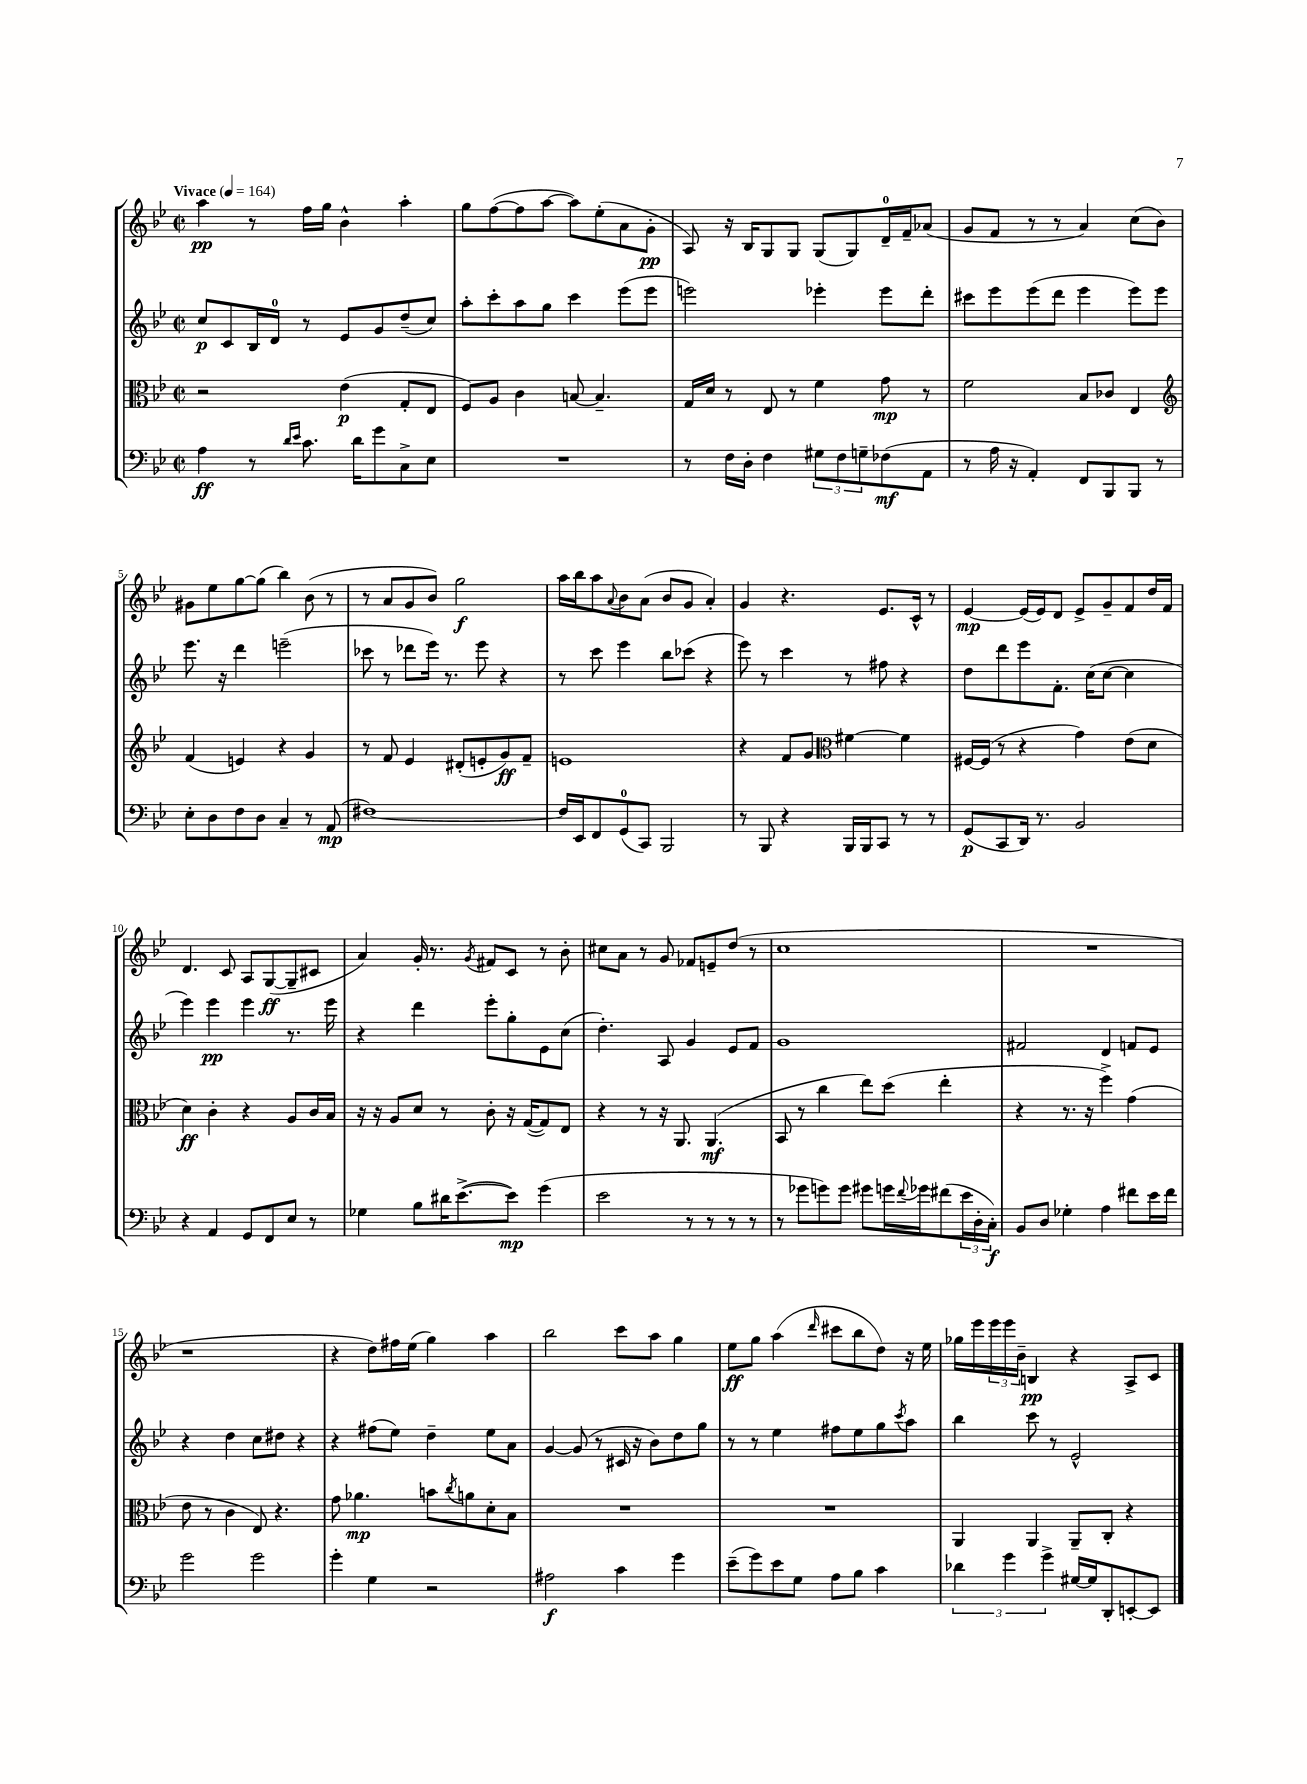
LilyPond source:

<<
\new StaffGroup <<
\new Staff = "s0" {
    \clef treble \key bes \major \defaultTimeSignature \time 2/2 \tempo "Vivace" 4 = 164
    a''4\pp r8 f''16 g''16 bes'4-^ a''4-. |
    g''8 f''8~( f''8 a''8~ a''8) ees''8-.( a'8 g'8-.\pp |
    a8) r16 bes16 g8 g8 g8( g8) d'16-0-- f'16-- aes'8( |
    g'8 f'8 r8 r8 a'4) c''8( bes'8) |
    gis'8 ees''8 g''8~ g''8( bes''4) bes'8( r8 |
    r8 a'8 g'8 bes'8) g''2\f |
    a''16 bes''16 a''8 \appoggiatura { a'8 } bes'8 a'8( bes'8 g'8 a'4-.) |
    g'4 r4. ees'8. c'16-^ r8 |
    ees'4~\mp ees'16( ees'16) d'8 ees'8-> g'8-- f'8 d''16 f'16 |
    d'4. c'8 a8 g8~\ff( g8-- cis'8 |
    a'4) g'16-. r8. \acciaccatura { g'8 } fis'8 c'8 r8 bes'8-. |
    cis''8 a'8 r8 g'8 fes'8 e'8-- d''8( r8 |
    c''1 |
    R1 |
    r1 |
    r4 d''8) fis''16 ees''16( g''4) a''4 |
    bes''2 c'''8 a''8 g''4 |
    ees''8\ff g''8 a''4( \grace { d'''16 } cis'''8 bes''8 d''8) r16 ees''16 |
    ges''16 ees'''16 \tuplet 3/2 { ees'''16 ees'''16 bes'16-- } b4\pp r4 a8-> c'8 \bar "|." |
}
\new Staff = "s1" {
    \clef treble \key bes \major \defaultTimeSignature \time 2/2
    c''8\p c'8 bes16 d'16-0 r8 ees'8 g'8 d''8--( c''8) |
    a''8-. c'''8-. a''8 g''8 c'''4 ees'''8( ees'''8 |
    e'''2) ees'''4-. ees'''8 d'''8-. |
    cis'''8 ees'''8 ees'''8( d'''8 ees'''4 ees'''8) ees'''8 |
    ees'''8. r16 d'''4 e'''2--( |
    ces'''8 r8 des'''8 ees'''16) r8. ees'''8 r4 |
    r8 c'''8 ees'''4 bes''8 ces'''8( r4 |
    ees'''8) r8 c'''4 r8 fis''8 r4 |
    d''8 d'''8 ees'''8 f'8.-. c''16( c''8~ c''4 |
    ees'''4) ees'''4\pp ees'''4 r8. ees'''16 |
    r4 d'''4 ees'''8-. g''8-. ees'8 c''8( |
    d''4.-.) a8 g'4 ees'8 f'8 |
    g'1 |
    fis'2 d'4 f'8 ees'8 |
    r4 d''4 c''8 dis''8 r4 |
    r4 fis''8( ees''8) d''4-- ees''8 a'8 |
    g'4~ g'8( r8 cis'16 r16 bes'8) d''8 g''8 |
    r8 r8 ees''4 fis''8 ees''8 g''8 \acciaccatura { c'''8 } a''8 |
    bes''4 c'''8 r8 ees'2-^ \bar "|." |
}
\new Staff = "s2" {
    \clef alto \key bes \major \defaultTimeSignature \time 2/2
    r2 ees'4\p( g8-. ees8 |
    f8) a8 c'4 b8~ b4.-- |
    g16 d'16 r8 ees8 r8 f'4 g'8\mp r8 |
    f'2 bes8 ces'8 ees4 |
    \clef treble f'4( e'4) r4 g'4 |
    r8 f'8 ees'4 dis'8-.( e'8-. g'8\ff) f'8-- |
    e'1 |
    r4 f'8 g'8 \clef alto fis'4~ fis'4 |
    fis16~ fis16( r8 r4 g'4) ees'8( d'8 |
    d'4\ff) c'4-. r4 a8 c'16 bes16 |
    r16 r16 a8 d'8 r8 c'8-. r16 g16~( g8) ees8 |
    r4 r8 r16 a,8. a,4.\mf( |
    bes,8 r8 c''4 ees''8) d''8( ees''4-. |
    r4 r8. r16 f''4->) g'4( |
    ees'8 r8 c'4 ees8) r4. |
    g'8 aes'4.\mp b'8 \acciaccatura { c''8 } a'8 d'8-. bes8 |
    R1 |
    R1 |
    a,4 a,4 a,8-- c8-. r4 \bar "|." |
}
\new Staff = "s3" {
    \clef bass \key bes \major \defaultTimeSignature \time 2/2
    a4\ff r8 \grace { d'16 ees'16 } c'8. d'16 g'8 c8-> ees8 |
    R1 |
    r8 f16 d16-. f4 \tuplet 3/2 { gis8 f8 g8-- } fes8\mf( a,8 |
    r8 a16 r16 a,4-.) f,8 bes,,8 bes,,8 r8 |
    ees8-. d8 f8 d8 c4-- r8 a,8\mp( |
    fis1~) |
    fis16 ees,16 f,8 g,8-0( c,8) bes,,2 |
    r8 bes,,8 r4 bes,,16 bes,,16 c,8 r8 r8 |
    g,8\p( c,8 d,16) r8. bes,2 |
    r4 a,4 g,8 f,8 ees8 r8 |
    ges4 bes8 dis'16 ees'8.~->( ees'8\mp) g'4( |
    ees'2 r8 r8 r8 r8 |
    r8 ges'8 g'8) g'8 gis'8 g'16 \appoggiatura { f'8 } ges'16 fis'8( \tuplet 3/2 { ees'16 d16-. c16-.\f) } |
    bes,8 d8 ges4-. a4 fis'8 ees'16 fis'16 |
    g'2 g'2 |
    g'4-. g4 r2 |
    ais2\f c'4 g'4 |
    ees'8--( g'8) ees'8 g8 a8 bes8 c'4 |
    \tuplet 3/2 { des'4 g'4 g'4-> } gis16~ gis16 d,8-. e,8~-. e,8 \bar "|." |
}
>>
>>
